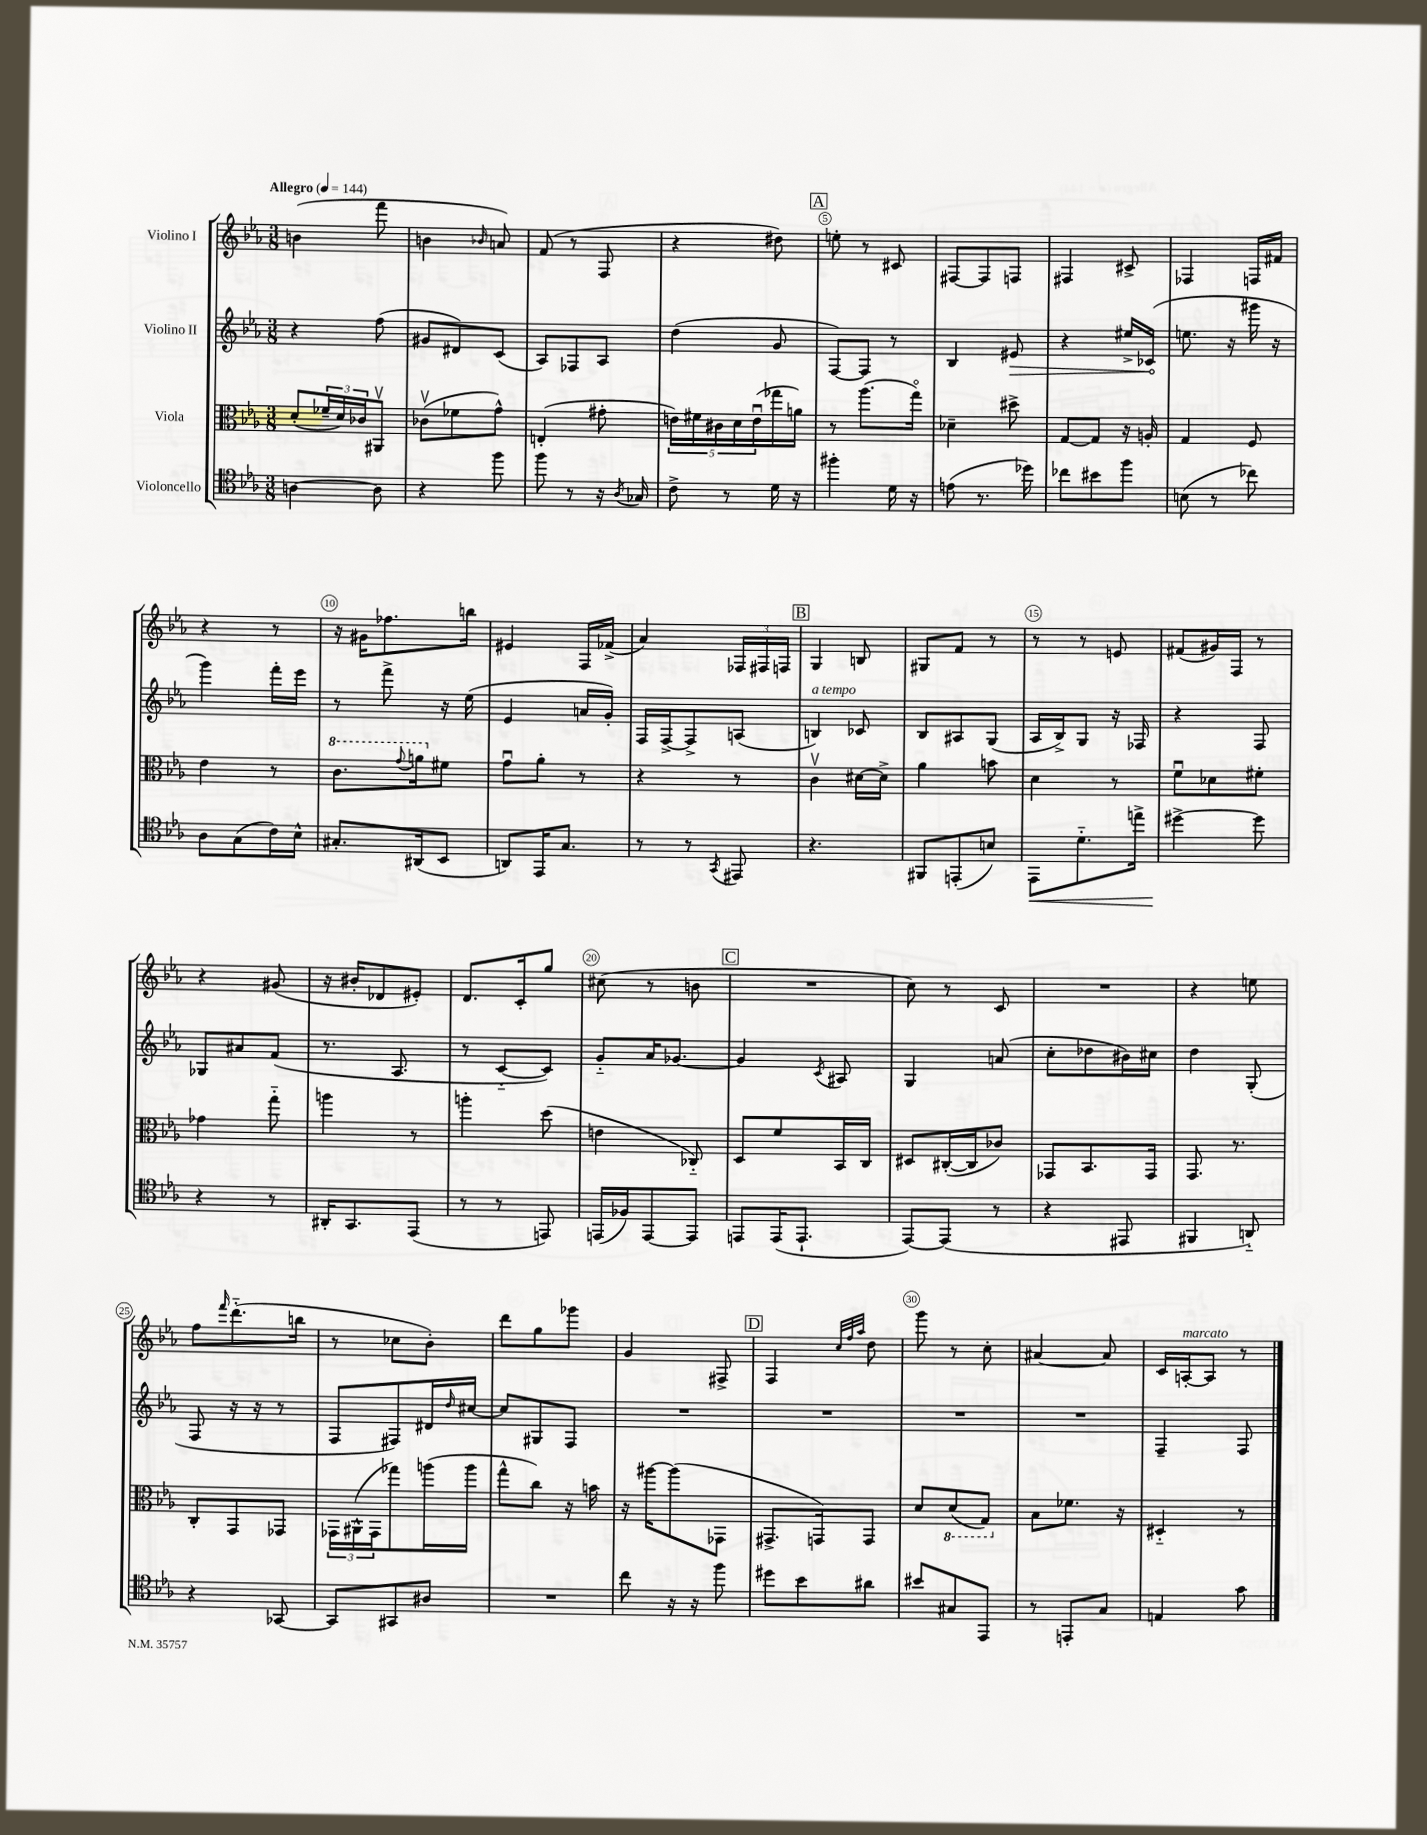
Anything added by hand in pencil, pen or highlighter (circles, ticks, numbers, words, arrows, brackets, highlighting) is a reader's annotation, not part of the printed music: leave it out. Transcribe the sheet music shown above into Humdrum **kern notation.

**kern	**kern	**kern	**kern
*staff4	*staff3	*staff2	*staff1
*clefC4	*clefC3	*clefG2	*clefG2
*k[b-e-a-]	*k[b-e-a-]	*k[b-e-a-]	*k[b-e-a-]
*M3/8	*M3/8	*M3/8	*M3/8
*MM144	*MM144	*MM144	*MM144
[4A	(8d'	4r	(4b
.	24f-~	.	.
.	24d)	.	.
.	24c-	.	.
8A]	8AA#v	(8ff	8fff
=	=	=	=
4r	(8c-v	8g#	4b
.	8f-	8d#)	.
.	.	.	16qqb-
8ff	8g^^)	(8c	8a)
=	=	=	=
8ff	(4E'	8A-)	(8f
8r	.	8F-	8r
16r	8g#'	8A-	8F
8qA-	.	.	.
16G-	.	.	.
=	=	=	=
8c^	20e)	(4dd	4r
.	20f#	.	.
.	20c#	.	.
8r	.	.	.
.	20d	.	.
.	(20eu	.	.
16d	16gg-	8g	8dd#)
16r	16a)	.	.
=	=	=	=
4ff#'	8r	[8F)	8ee'
.	(8.aa-	8F]	8r
16d	.	8r	8c#
16r	16ggo)	.	.
=	=	=	=
(8e	4d-~	4B-	[8F#
8.r	.	.	8F#]
.	8dd#^	8e#	8F
16dd-)	.	.	.
=	=	=	=
8cc-	[8G	4r	4F#
8b#	8G]	.	.
8ff	16r	16ee#^	8c#^
.	16A'	(16c-	.
=	=	=	=
(8B	4G	8.ee	4F-
8r	.	.	.
.	.	16r	.
8cc-)	8F	16ggg#	16F
.	.	16r	16f#
=	=	=	=
8A-	4e-	4ggg)	4r
(8G	.	.	.
16c)	8r	16fff'	8r
16B-^^	.	16eee-	.
=	=	=	=
8.G#'	8.cc	8r	16r
.	.	.	16g#
.	.	8fff^	8.ff-
.	8qqgg	.	.
(16AA#	16aa	.	.
8BB-	8f#	16r	.
.	.	(16ee-	16bb
=	=	=	=
8AA)	8gu	4e-	4e#
16EE-	8a-'	.	.
8.G	.	.	.
.	8r	16a	16F
.	.	16g')	(16f-^
=	=	=	=
8r	4r	16F	4a-)
.	.	[16F^	.
8r	.	8F^]	.
8qGG	.	.	.
8EE#	8r	(8A	24F-
.	.	.	24F#
.	.	.	24F
=	=	=	=
4.r	4cv	4B)	4G
.	[16d#	8c-	8B
.	16d#^]	.	.
=	=	=	=
8FF#	4a-	8B-	8G#
(8EE'	.	8A#	8f
8B)	8b	(8G	8r
=	=	=	=
8EE-	4d	16A-	8r
.	.	16B-^)	.
8.d'~	.	8G	8r
.	8r	16r	8e
16ee^	.	16F-	.
=	=	=	=
[4dd#^	8fu	4r	(8f#
.	8d-	.	16g#)
.	.	.	16F
8dd#]	8f#'	8F	8r
=	=	=	=
4r	4g-	8G-	4r
.	.	8a#	.
8r	8gg'~	(8f	(8g#
=	=	=	=
16AA#'	4aa	8.r	16r
8.GG	.	.	16b#'
.	.	.	8d-
.	.	8.A-	.
(8EE-	8r	.	8e#')
=	=	=	=
8r	4aa'	8r	8.d
8r	.	[8c'~	.
.	.	.	16c'
8EE)	(8dd	8c])	8gg
=	=	=	=
(16EE	4e	8g'~	(8cc#
16F-)	.	.	.
[8EE	.	16a-	8r
.	.	[8.g-	.
8EE]	8C-'~)	.	8b
=	=	=	=
8EE	8D	4g-]	4.r
(16EE	8f	.	.
8.EE`	.	.	.
.	.	8qc	.
.	16BB-	8A#	.
.	16C	.	.
=	=	=	=
[8EE-)	8D#	4G	8cc)
(8EE-]	([16C#'	.	8r
.	16C#]	.	.
8r	8c-)	(8a	8c
=	=	=	=
4r	8GG-	8cc'	4.r
.	8.BB-	8dd-	.
8EE#	.	16b#)	.
.	16GG-	16cc#	.
=	=	=	=
4FF#	8.GG	4dd	4r
.	8.r	.	.
8AA'~)	.	(8G'	8ee
=	=	=	=
4r	8C'	8F	8ff
.	.	.	16qqfff
.	8GG	16r	(8.ddd'~
.	.	16r	.
[8GG-	8GG-	8r	.
.	.	.	16bb
=	=	=	=
8GG-]	24GG-	8F	8r
.	(24AA#^^	.	.
.	24GG-	.	.
8GG#	8gg-)	8F#)	8cc-
8A#	(16aa	16d#	8b-')
.	.	16qqdd	.
.	16aa	[16cc#	.
=	=	=	=
4.r	8gg^^	8cc#]	8ddd
.	8cc)	8G#	8gg
.	16r	8F	8ggg-
.	16b	.	.
=	=	=	=
8cc	16r	4.r	4g
.	[16aa#	.	.
16r	(8aa#]	.	.
16r	.	.	.
8ff	8GG-	.	8F#^
=	=	=	=
8dd#	8.GG#^	4.r	4F
8b-	.	.	.
.	16GG)	.	.
.	.	.	32qqcc
.	.	.	32qqff
.	.	.	32qqaa-
8a#	8GG	.	8dd
=	=	=	=
8b#	8d	4.r	8ggg
8G#	(8D	.	8r
8EE-	8GG)	.	8cc'
=	=	=	=
8r	8B-	4.r	[4a#
8EE'	8.f-	.	.
8G	.	.	8a#]
.	16r	.	.
=	=	=	=
4E	4D#'~	4F~	16c
.	.	.	[16A'
.	.	.	8A]
8g	8r	8F	8r
==	==	==	==
*-	*-	*-	*-
